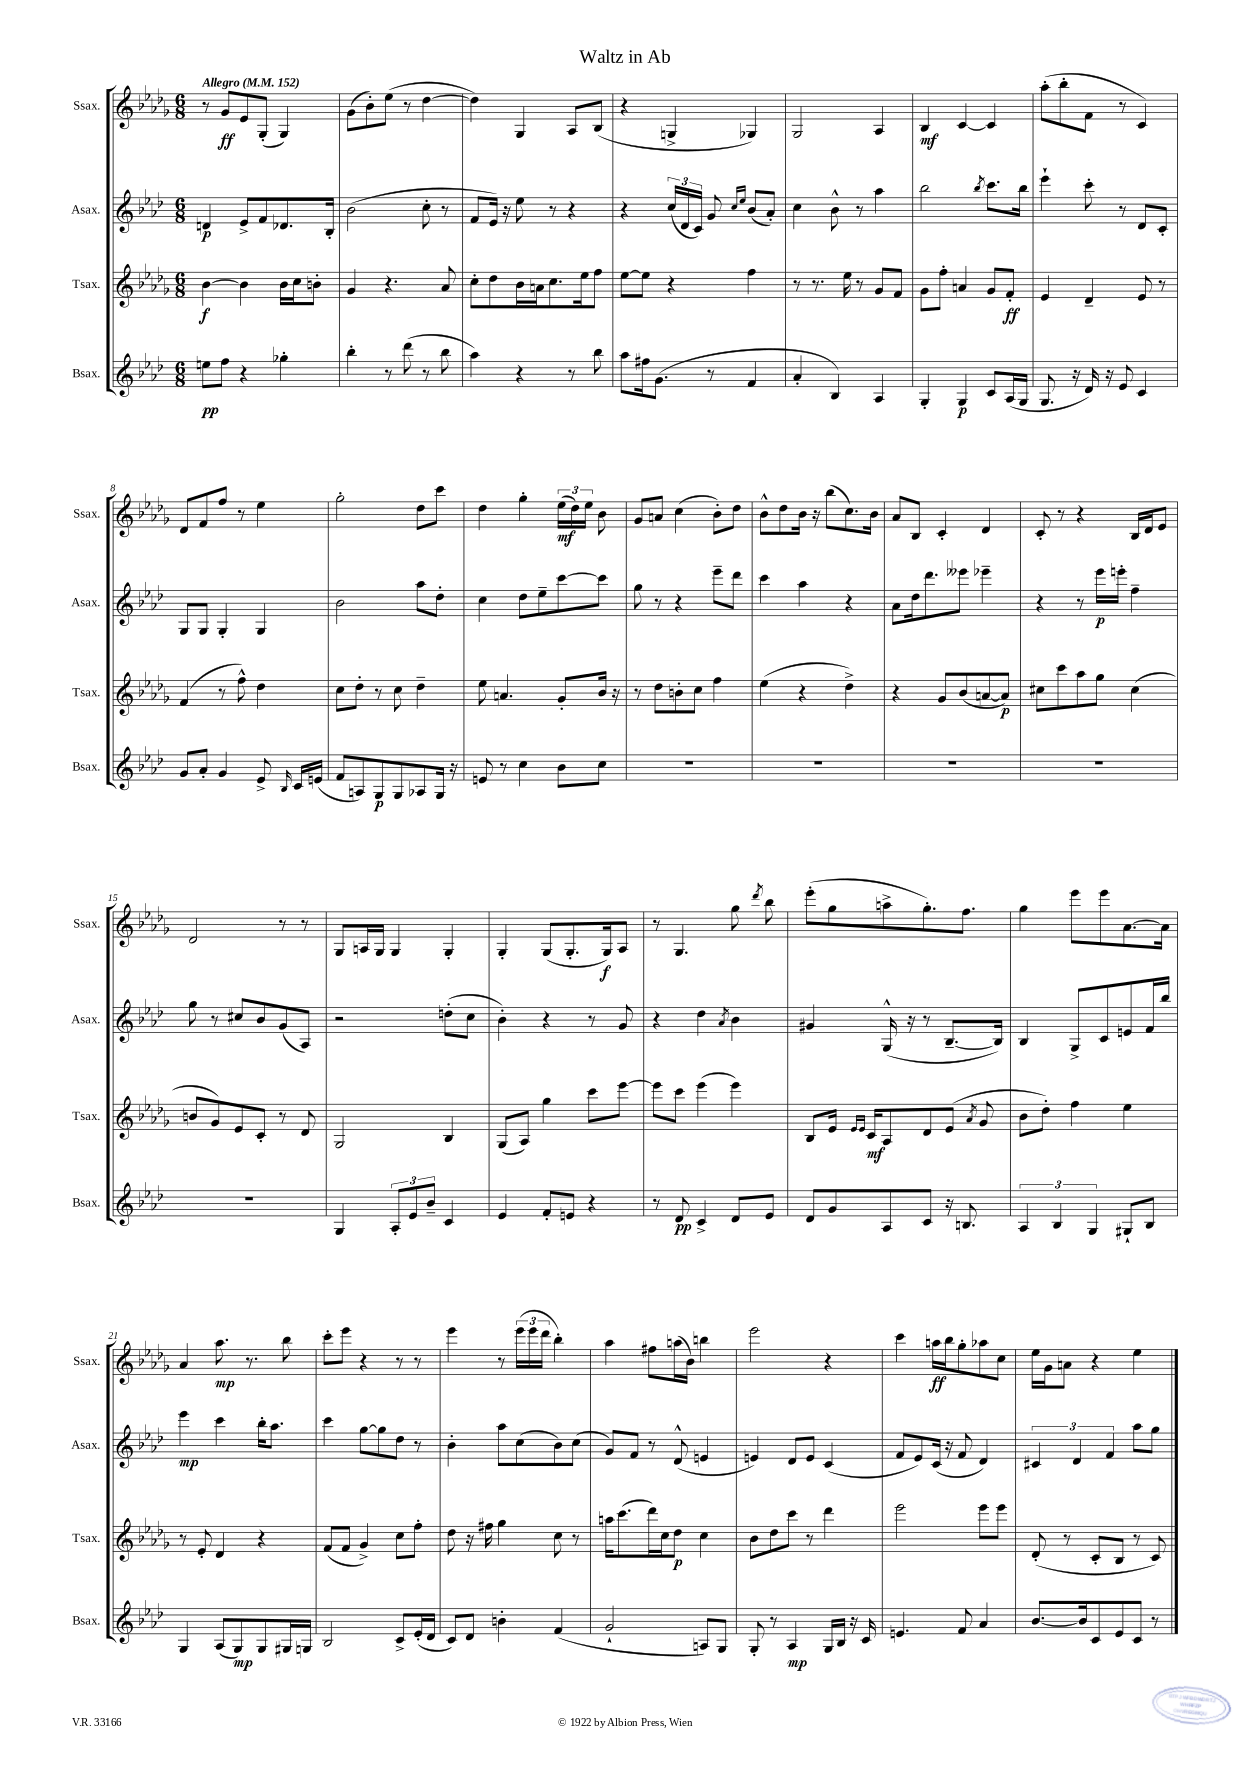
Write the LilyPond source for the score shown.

\header { title = "Waltz in Ab" }
<<
\new StaffGroup <<
\new Staff = "s0" \with { instrumentName = "Ssax." shortInstrumentName = "Ssax." } {
    \clef treble \key des \major \numericTimeSignature \time 6/8 \tempo "Allegro" 4 = 152
    \autoBeamOff r8 ges'8[\ff ees'8 ges8]-.( ges4) |
    ges'8[( bes'8-.) ees''8]( r8 des''4~ |
    des''4) ges4 aes8[ bes8]( |
    r4 g4-> ges4) |
    ges2 aes4 |
    bes4\mf c'4~ c'4 |
    aes''8[-.( bes''8-. f'8] r8 c'4) |
    des'8[ f'8 f''8] r8 ees''4 |
    ges''2-. des''8[ c'''8] |
    des''4 ges''4-. \tuplet 3/2 { ees''16[\mf( des''16) ees''16] } bes'8 |
    ges'8[ a'8] c''4( bes'8[-.) des''8] |
    bes'8[-^ des''8 bes'16] r16 bes''8[( c''8.) bes'16] |
    aes'8[ bes8] c'4-. des'4 |
    c'8-. r8 r4 bes16[ des'16 ees'8] |
    des'2 r8 r8 |
    ges8[ a16 ges16] ges4 ges4-. |
    ges4-. ges8[( ges8.-. ges16\f) aes8] |
    r8 ges4. ges''8 \acciaccatura { des'''8 } bes''8 |
    ees'''8[-.( ges''8 a''8-> ges''8.-.) f''8.] |
    ges''4 ees'''8[ ees'''8 aes'8.~ aes'16] |
    aes'4 aes''8.\mp r8. bes''8 |
    c'''8[-. ees'''8] r4 r8 r8 |
    ees'''4 r8 \tuplet 3/2 { ees'''16[( ees'''16 des'''16] } bes''4-.) |
    aes''4 fis''8[ a''16( bes'16]) b''4 |
    ees'''2 r4 |
    c'''4 a''16[\ff bes''16 ges''8-. aes''8 c''8] |
    ees''16[ ges'16 a'8] r4 ees''4 \bar "|." |
}
\new Staff = "s1" \with { instrumentName = "Asax." shortInstrumentName = "Asax." } {
    \clef treble \key aes \major \numericTimeSignature \time 6/8
    \autoBeamOff d'4\p ees'8[-> f'8 des'8. bes16]-. |
    bes'2( c''8-. r8 |
    f'8[ ees'16]) r16 ees''8 r8 r4 |
    r4 \tuplet 3/2 { c''16[( des'16 c'16]) } g'8 \grace { c''16[ ees''16] } bes'8[( aes'8]-.) |
    c''4 bes'8-^ r8 aes''4 |
    bes''2 \acciaccatura { bes''8 } c'''8.[ bes''16] |
    ees'''4-! c'''8-. r8 des'8[ c'8]-. |
    g8[ g8] g4-. g4 |
    bes'2 aes''8[ des''8]-. |
    c''4 des''8[ ees''8-- c'''8~ c'''8] |
    g''8 r8 r4 ees'''8[-- des'''8] |
    c'''4 aes''4 r4 |
    aes'8[ des''16 des'''8. eeses'''8] ees'''4-- |
    r4 r8 ees'''16[\p e'''16]-. f''4-- |
    g''8 r8 cis''8[ bes'8 g'8( aes8]) |
    r2 d''8[-.( c''8] |
    bes'4-.) r4 r8 g'8 |
    r4 des''4 \acciaccatura { aes'8 } bes'4 |
    gis'4 g16-^( r16 r8 bes8.[~-- bes16]) |
    bes4 g8[-> c'8 e'8 f'16 bes''16] |
    ees'''4\mp c'''4 bes''16[-. aes''8.] |
    c'''4 g''8[~ g''8 des''8] r8 |
    bes'4-. aes''8[ c''8( bes'8) c''8]( |
    g'8[) f'8] r8 des'8-^( e'4 |
    e'4) des'8[ e'8] c'4( |
    f'8[ ees'8) c'16]( r16 f'8 des'4) |
    \tuplet 3/2 { cis'4 des'4 f'4 } aes''8[ g''8] \bar "|." |
}
\new Staff = "s2" \with { instrumentName = "Tsax." shortInstrumentName = "Tsax." } {
    \clef treble \key des \major \numericTimeSignature \time 6/8
    \autoBeamOff bes'4~\f bes'4 bes'16[ c''16 b'8]-. |
    ges'4 r4. aes'8 |
    c''8[-. des''8 bes'16 a'16 c''8. ees''16 f''8] |
    ees''8[~ ees''8] r4 f''4 |
    r8 r8. ees''16 r8 ges'8[ f'8] |
    ges'8[ f''8]-. a'4 ges'8[ f'8]-.\ff |
    ees'4 des'4-- ees'8 r8 |
    f'4( r8 f''8-^) des''4 |
    c''8[ des''8]-. r8 c''8 des''4-- |
    ees''8 a'4. ges'8[-. bes'16] r16 |
    r8 des''8[ b'8-. c''8] f''4 |
    ees''4( r4 des''4->) |
    r4 ges'8[ bes'8( a'8~ a'8]\p) |
    cis''8[ c'''8 aes''8 ges''8] cis''4( |
    b'8[ ges'8) ees'8 c'8]-. r8 des'8 |
    ges2 bes4 |
    ges8[( aes8]) ges''4 c'''8[ ees'''8]~ |
    ees'''8[ c'''8] ees'''4( ees'''4) |
    bes8[ ees'16] \grace { ees'16[ ees'16] } c'16[\mf aes8 des'8 ees'8]( \acciaccatura { aes'8 } ges'8 |
    bes'8[ des''8]-.) f''4 ees''4 |
    r8 ees'8-. des'4 r4 |
    f'8[( f'8] ges'4->) c''8[ f''8]-. |
    des''8 r16 fis''16 ges''4 c''8 r8 |
    a''16[ c'''8.( des'''16) c''16 des''8]\p c''4 |
    bes'8[ des''8 c'''8] r8 des'''4 |
    ees'''2 ees'''8[ ees'''8] |
    des'8-.( r8 c'8[-. bes8] r8 c'8) \bar "|." |
}
\new Staff = "s3" \with { instrumentName = "Bsax." shortInstrumentName = "Bsax." } {
    \clef treble \key aes \major \numericTimeSignature \time 6/8
    \autoBeamOff e''8[\pp f''8] r4 ges''4-. |
    bes''4-. r8 des'''8( r8 bes''8 |
    aes''4) r4 r8 bes''8 |
    aes''8[ fis''16 g'8.]( r8 f'4 |
    aes'4-. bes4) aes4 |
    g4-. g4\p c'8[ aes16( g16] |
    g8. r16 des'16) r16 ees'8 c'4 |
    g'8[ aes'8]-. g'4 ees'8-> \grace { bes16 } c'16[ e'16]( |
    f'8[ a8) g8\p g8 aes8 g16] r16 |
    e'8 r8 c''4 bes'8[ c''8] |
    R2. |
    R2. |
    R2. |
    R2. |
    R2. |
    g4 \tuplet 3/2 { aes8[-. ees'8 bes'8]-- } c'4 |
    ees'4 f'8[-. e'8] r4 |
    r8 des'8\pp c'4-> des'8[ ees'8] |
    des'8[ g'8 aes8 c'8] r16 b8. |
    \tuplet 3/2 { aes4 bes4 g4 } gis8[-! bes8] |
    g4 aes8[( g8\mp) g8 gis16 g16] |
    bes2 c'8[-> ees'16-.( des'16] |
    c'8[) des'8] b'4-. f'4( |
    g'2-! a8[) g8] |
    g8-. r8 aes4\mp g16[ bes16] r16 c'16 |
    e'4. f'8 aes'4 |
    bes'8.[~ bes'16 c'8 ees'8 c'8] r8 \bar "|." |
}
>>
>>
